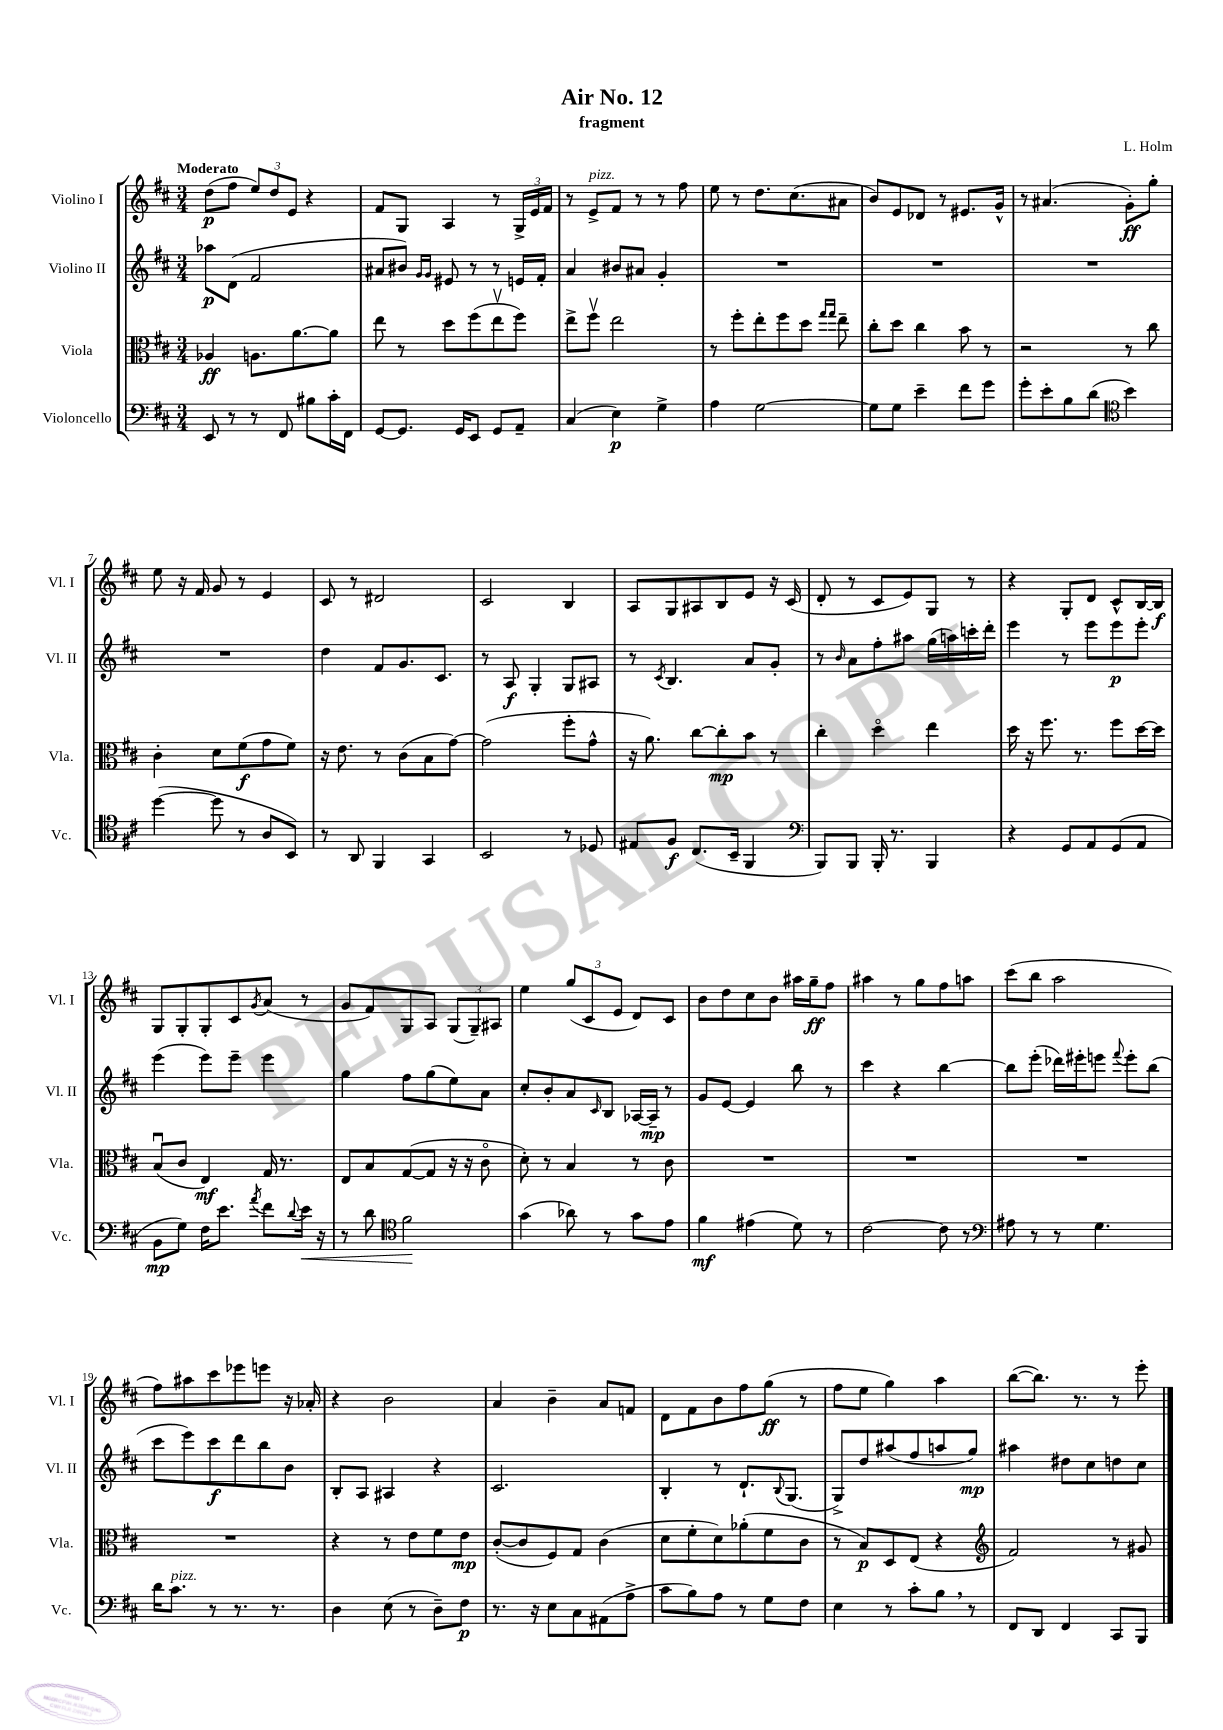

**kern	**dynam	**kern	**dynam	**kern	**dynam	**kern	**dynam
*part4	*part4	*part3	*part3	*part2	*part2	*part1	*part1
*staff4	*staff4	*staff3	*staff3	*staff2	*staff2	*staff1	*staff1
*I"Violoncello	*	*I"Viola	*	*I"Violino II	*	*I"Violino I	*
*I'Vc.	*	*I'Vla.	*	*I'Vl. II	*	*I'Vl. I	*
*clefF4	*	*clefC3	*	*clefG2	*	*clefG2	*
*k[f#c#]	*	*k[f#c#]	*	*k[f#c#]	*	*k[f#c#]	*
*M3/4	*	*M3/4	*	*M3/4	*	*M3/4	*
=1	=1	=1	=1	=1	=1	=1	=1
!	!	!	!	!	!	!LO:TX:a:B:t=Moderato	!
8EE/	.	4A-X/	ff	8aa-X\L	p	(8dd\L	p
8r	.	.	.	(8d\J	.	8ff#\J	.
8r	.	8.An\L	.	2f#/	.	12ee/L)	.
.	.	.	.	.	.	12dd/	.
8FF#/	.	.	.	.	.	.	.
.	.	.	.	.	.	12e/J	.
.	.	[8.a\	.	.	.	.	.
8B#X\L	.	.	.	.	.	4r	.
16c#'\L	.	8a\J]	.	.	.	.	.
16FF#\JJ	.	.	.	.	.	.	.
=2	=2	=2	=2	=2	=2	=2	=2
[8GG/L	.	8ee\	.	8a#X/L	.	8f#/L	.
8.GG/J]	.	8r	.	8b#X/J)	.	8G/J	.
.	.	.	.	16qqg/LL	.	.	.
.	.	.	.	16qqg/JJ	.	.	.
.	.	8dd\L	.	8e#X/	.	4A/	.
16GG/KL	.	.	.	.	.	.	.
8EE/J	.	(8ff#\	.	8r	.	.	.
8GG/L	.	8eev\	.	8r	.	8r	.
8AA~/J	.	8ff#\J)	.	16en/LL	.	24G^/LL	.
.	.	.	.	.	.	24e/	.
.	.	.	.	16f#'/JJ	.	.	.
.	.	.	.	.	.	24f#/JJ	.
=3	=3	=3	=3	=3	=3	=3	=3
(4C#/	.	8ee^\L	.	4a/	.	8r	.
!	!	!	!	!	!	!LO:TX:a:i:t=pizz.	!
.	.	8ff#v\J	.	.	.	8e^/L	.
4E\)	p	2ee\	.	8b#X/L	.	8f#/J	.
.	.	.	.	8a#X/J	.	8r	.
4G^\	.	.	.	4g'/	.	8r	.
.	.	.	.	.	.	8ff#\	.
=4	=4	=4	=4	=4	=4	=4	=4
4A\	.	8r	.	2.r	.	8ee\	.
.	.	8ff#'\L	.	.	.	8r	.
[2G\	.	8ee'\	.	.	.	8.dd\L	.
.	.	8ff#\	.	.	.	.	.
.	.	.	.	.	.	(8.cc#\	.
.	.	8dd\J	.	.	.	.	.
.	.	16qqgg/LL	.	.	.	.	.
.	.	16qqgg/JJ	.	.	.	.	.
.	.	8ee~\	.	.	.	8a#X\J	.
=5	=5	=5	=5	=5	=5	=5	=5
8G\L]	.	8cc#'\L	.	2.r	.	8b/L)	.
8G\J	.	8dd\J	.	.	.	8e/	.
4e~\	.	4cc#\	.	.	.	8d-X/J	.
.	.	.	.	.	.	8r	.
8f#\L	.	8b\	.	.	.	8.e#X/L	.
8g\J	.	8r	.	.	.	.	.
.	.	.	.	.	.	16g^^/Jk	.
=6	=6	=6	=6	=6	=6	=6	=6
8g'\L	.	2r	.	2.r	.	8r	.
8e'\	.	.	.	.	.	(4.a#X/	.
8B\	.	.	.	.	.	.	.
(8d\J	.	.	.	.	.	.	.
*clefC4	*	*	*	*	*	*	*
4b\)	.	8r	.	.	.	8g'\L)	ff
.	.	8cc#\	.	.	.	8gg'\J	.
!!LO:LB:g=z
=7	=7	=7	=7	=7	=7	=7	=7
([4dd\	.	4c#'\	.	2.r	.	8ee\	.
.	.	.	.	.	.	16r	.
.	.	.	.	.	.	16f#/	.
8dd\]	.	8d\L	.	.	.	8g/	.
8r	.	(8f#\	f	.	.	8r	.
8A/L	.	8g\	.	.	.	4e/	.
8BB/J)	.	8f#\J)	.	.	.	.	.
=8	=8	=8	=8	=8	=8	=8	=8
8r	.	16r	.	4dd\	.	8c#/	.
.	.	8.e\	.	.	.	.	.
8AA/	.	.	.	.	.	8r	.
4FF#/	.	8r	.	8f#/L	.	2d#X/	.
.	.	(8c#\L	.	8.g/	.	.	.
4GG/	.	8B\	.	.	.	.	.
.	.	.	.	8.c#/J	.	.	.
.	.	[8g\J)	.	.	.	.	.
=9	=9	=9	=9	=9	=9	=9	=9
2BB/	.	(2g\]	.	8r	.	2c#/	.
.	.	.	.	8A/	f	.	.
.	.	.	.	4G'/	.	.	.
8r	.	8ff#'\L	.	8G/L	.	4B/	.
8D-X/	.	8g^^\J	.	8A#X/J	.	.	.
=10	=10	=10	=10	=10	=10	=10	=10
8E#X/L	.	16r	.	8r	.	8A/L	.
.	.	8.a\)	.	.	.	.	.
.	.	.	.	8qc#/	.	.	.
8F#/J	f	.	.	4.B/	.	8G/	.
(8.C#/L	.	[8cc#\L	.	.	.	8A#X/	.
.	.	8cc#'\]	mp	.	.	8B/	.
16BB~/Jk	.	.	.	.	.	.	.
4FF#/	.	8b\J	.	8a/L	.	8e/J	.
.	.	8r	.	8g'/J	.	16r	.
.	.	.	.	.	.	(16c#/	.
=11	=11	=11	=11	=11	=11	=11	=11
*clefF4	*	*	*	*	*	*	*
8BBB/L)	.	4cc#'\	.	8r	.	8d'/	.
.	.	.	.	16qqb/	.	.	.
8BBB/J	.	.	.	8a\L	.	8r	.
16BBB'/	.	4dd\	.	8ff#'\	.	8c#/L	.
8.r	.	.	.	.	.	.	.
.	.	.	.	8aa#X\J	.	8e/)	.
4BBB/	.	4ee\	.	(16gg\LL	.	8G/J	.
.	.	.	.	16aan\)	.	.	.
.	.	.	.	16cccn'\	.	8r	.
.	.	.	.	16ddd'\JJ	.	.	.
=12	=12	=12	=12	=12	=12	=12	=12
4r	.	16dd\	.	4eee\	.	4r	.
.	.	16r	.	.	.	.	.
.	.	8.ff#\	.	.	.	.	.
8GG/L	.	.	.	8r	.	8G'/L	.
.	.	8.r	.	.	.	.	.
8AA/	.	.	.	8eee\L	.	8d/J	.
(8GG/	.	8ff#\L	.	8eee\	p	8c#^^/L	.
8AA/J	.	[16dd\L	.	8eee'\J	.	[16B/L	.
.	.	16dd\JJ]	.	.	.	16B/JJ]	f
!!LO:LB:g=z
=13	=13	=13	=13	=13	=13	=13	=13
8BB\L	mp	(8Bu/L	.	(4eee\	.	8G/L	.
8G\J)	.	8c#/J	.	.	.	8G'/	.
16F#\KL	.	4E/)	mf	8eee\L)	.	8G'/	.
8.e\J	.	.	.	.	.	.	.
.	.	.	.	8eee~\J	.	8c#/	.
8qa/	.	.	.	.	.	8qg/	.
8f#\L	.	16G/	.	4eee\	.	(8a/J	.
.	.	8.r	.	.	.	.	.
8qqd/	.	.	.	.	.	.	.
!	!LO:HP:b	!	!	!	!	!	!
16e\Jk	<	.	.	.	.	8r	.
16r	.	.	.	.	.	.	.
=14	=14	=14	=14	=14	=14	=14	=14
8r	.	8E/L	.	4gg\	.	8g/L	.
8d\	.	8B/	.	.	.	8f#/)	.
*clefC4	*	*	*	*	*	*	*
2f#\	.	([8G/	.	8ff#\L	.	8G/	.
.	.	8G/J]	.	(8gg\	.	8A/J	.
.	.	16r	.	8ee\)	.	(12G/L	.
.	.	16r	.	.	.	.	.
.	.	.	.	.	.	12G~/)	.
.	.	8c#\	.	8a\J	.	.	.
.	.	.	.	.	.	12A#X/J	.
.	[	.	.	.	.	.	.
=15	=15	=15	=15	=15	=15	=15	=15
(4g\	.	8d'\)	.	8cc#'/L	.	4ee\	.
.	.	8r	.	8b'/	.	.	.
8a-X\)	.	4B/	.	8a/	.	(12gg/L	.
.	.	.	.	.	.	12c#/	.
.	.	.	.	16qqc#/	.	.	.
8r	.	.	.	8B/J	.	.	.
.	.	.	.	.	.	12e/J	.
8g\L	.	8r	.	[16A-X/LL	.	8d/L)	.
.	.	.	.	16A-~/JJ]	mp	.	.
8e\J	.	8c#\	.	8r	.	8c#/J	.
=16	=16	=16	=16	=16	=16	=16	=16
4f#\	mf	2.r	.	8g/L	.	8b\L	.
.	.	.	.	[8e/J	.	8dd\	.
(4e#X\	.	.	.	4e/]	.	8cc#\	.
.	.	.	.	.	.	8b\J	.
8d\)	.	.	.	8bb\	.	16aa#X\LL	.
.	.	.	.	.	.	16gg~\J	ff
8r	.	.	.	8r	.	8ff#\J	.
=17	=17	=17	=17	=17	=17	=17	=17
[2c#\	.	2.r	.	4ccc#\	.	4aa#X\	.
.	.	.	.	4r	.	8r	.
.	.	.	.	.	.	8gg\L	.
8c#\]	.	.	.	[4bb\	.	8ff#\	.
8r	.	.	.	.	.	8aan\J	.
=18	=18	=18	=18	=18	=18	=18	=18
*clefF4	*	*	*	*	*	*	*
8A#X\	.	2.r	.	8bb\L]	.	(8ccc#\L	.
8r	.	.	.	(8eee'\J	.	8bb\J	.
8r	.	.	.	16ddd-X\LL)	.	2aa\	.
.	.	.	.	16eee#X'\J	.	.	.
4.G\	.	.	.	8eeen\J	.	.	.
.	.	.	.	8qqfff#/	.	.	.
.	.	.	.	8eee'\L	.	.	.
.	.	.	.	(8bb\J	.	.	.
!!LO:LB:g=z
=19	=19	=19	=19	=19	=19	=19	=19
16d\KL	.	2.r	.	8ccc#\L	.	8ff#\L)	.
!LO:TX:a:i:t=pizz.	!	!	!	!	!	!	!
8.c#\J	.	.	.	.	.	.	.
.	.	.	.	8eee\)	.	8aa#X\	.
8r	.	.	.	8ccc#\	f	8ccc#\	.
8.r	.	.	.	8ddd\	.	8eee-X\	.
.	.	.	.	8bb\	.	8eeen\J	.
8.r	.	.	.	.	.	.	.
.	.	.	.	8b\J	.	16r	.
.	.	.	.	.	.	16a-X'/	.
=20	=20	=20	=20	=20	=20	=20	=20
4D\	.	4r	.	8B'/L	.	4r	.
.	.	.	.	8A/J	.	.	.
(8E\	.	8r	.	4A#X/	.	2b\	.
8r	.	8e\L	.	.	.	.	.
8D~\L)	.	8f#\	.	4r	.	.	.
8F#\J	p	8e\J	mp	.	.	.	.
=21	=21	=21	=21	=21	=21	=21	=21
8.r	.	([8c#'/L	.	2.c#/	.	4a/	.
.	.	8c#/]	.	.	.	.	.
16r	.	.	.	.	.	.	.
8E\L	.	8F#/)	.	.	.	4b~\	.
8C#\	.	8G/J	.	.	.	.	.
(8AA#X\	.	(4c#\	.	.	.	8a/L	.
8A^\J	.	.	.	.	.	8fn/J	.
=22	=22	=22	=22	=22	=22	=22	=22
8c#\L	.	8d\L	.	4B'/	.	8d\L	.
8B\)	.	8f#'\	.	.	.	8f#\	.
8A\J	.	8d\)	.	8r	.	8b\	.
8r	.	(8a-X'\	.	8.d`/L	.	8ff#\	.
8G\L	.	8f#\	.	.	.	(8gg\J	ff
.	.	.	.	8qqB/	.	.	.
.	.	.	.	(8.G/J	.	.	.
8F#\J	.	8c#\J	.	.	.	8r	.
=23	=23	=23	=23	=23	=23	=23	=23
4E\	.	8r	.	8G^/L)	.	8ff#\L	.
.	.	8B/L)	p	8dd/	.	8ee\J	.
8r	.	8D/	.	(8aa#X/	.	4gg\)	.
8c#'\L	.	(8E/J	.	8ff#/	.	.	.
8B,\J	.	4r	.	8aan/	.	4aa\	.
8r	.	.	.	8gg/J)	mp	.	.
=24	=24	=24	=24	=24	=24	=24	=24
*	*	*clefG2	*	*	*	*	*
8FF#/L	.	2f#/)	.	4aa#X\	.	([8bb\L	.
8DD/J	.	.	.	.	.	8.bb\J])	.
4FF#/	.	.	.	8dd#X\L	.	.	.
.	.	.	.	.	.	8.r	.
.	.	.	.	8cc#\	.	.	.
8CC#/L	.	8r	.	8ddn\	.	8r	.
8BBB/J	.	8g#X/	.	8cc#\J	.	8eee'\	.
==	==	==	==	==	==	==	==
*-	*-	*-	*-	*-	*-	*-	*-
